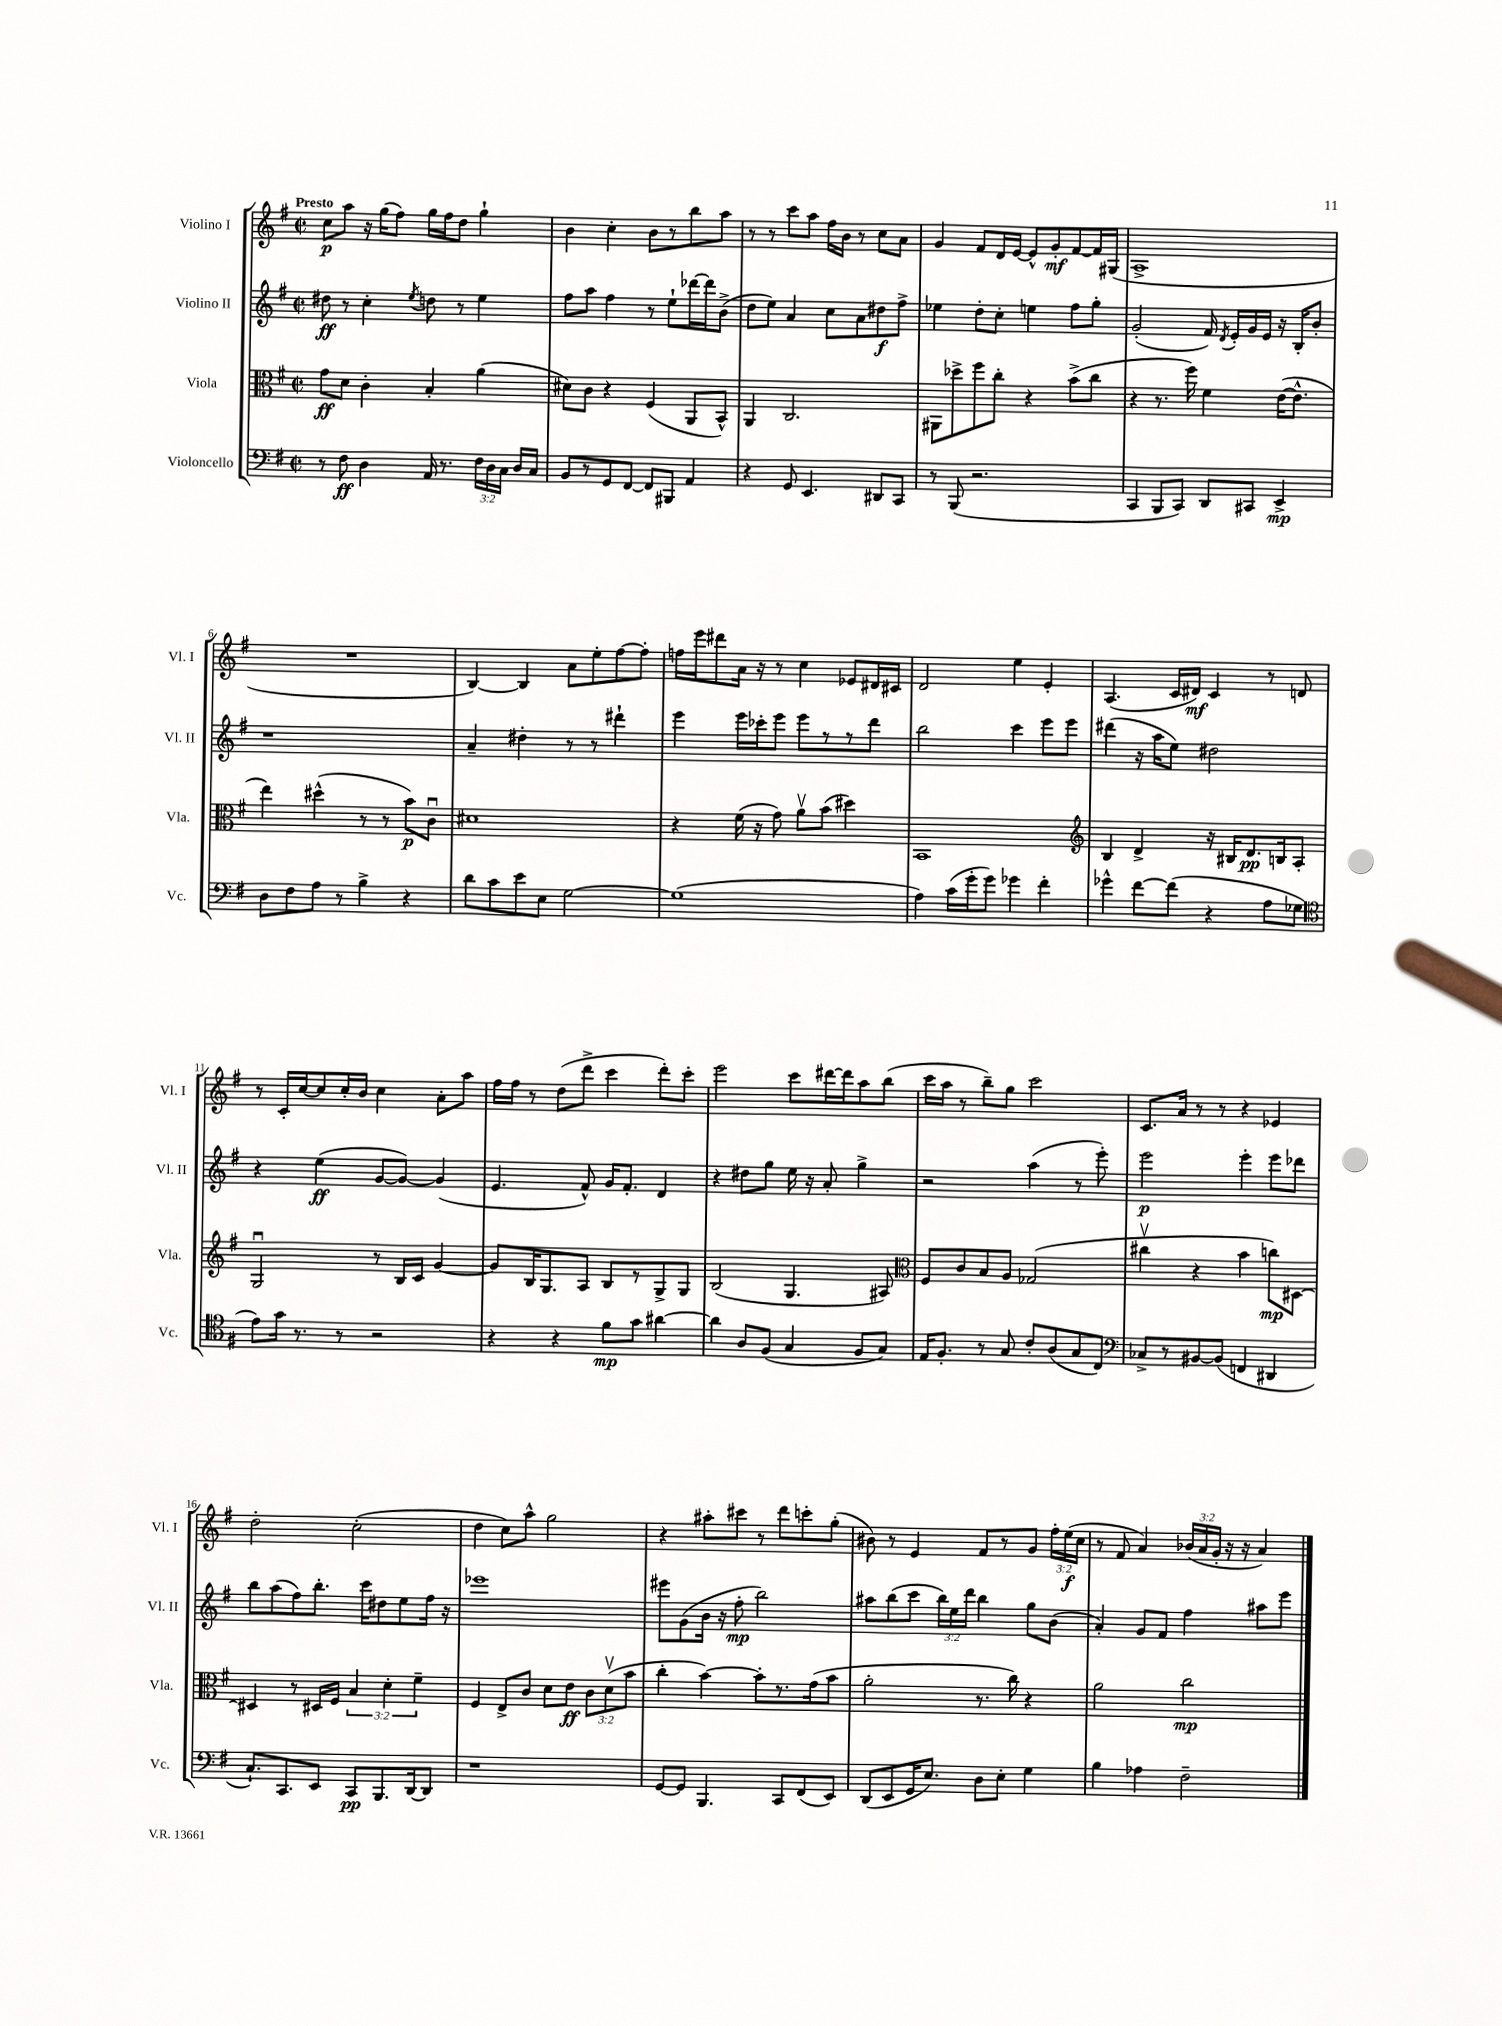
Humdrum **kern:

**kern	**dynam	**kern	**dynam	**kern	**dynam	**kern	**dynam
*part4	*part4	*part3	*part3	*part2	*part2	*part1	*part1
*staff4	*staff4	*staff3	*staff3	*staff2	*staff2	*staff1	*staff1
*I"Violoncello	*	*I"Viola	*	*I"Violino II	*	*I"Violino I	*
*I'Vc.	*	*I'Vla.	*	*I'Vl. II	*	*I'Vl. I	*
*clefF4	*	*clefC3	*	*clefG2	*	*clefG2	*
*k[f#]	*	*k[f#]	*	*k[f#]	*	*k[f#]	*
*M2/2	*	*M2/2	*	*M2/2	*	*M2/2	*
*met(c|)	*	*met(c|)	*	*met(c|)	*	*met(c|)	*
=1	=1	=1	=1	=1	=1	=1	=1
!	!	!	!	!	!	!LO:TX:a:B:t=Presto	!
8r	.	8g\L	ff	8dd#X\	ff	8cc\L	p
8F#\	ff	8d\J	.	8r	.	8aa\J	.
4D\	.	4c'\	.	4cc'\	.	16r	.
.	.	.	.	.	.	(16gg\KL	.
.	.	.	.	.	.	8ff#\J)	.
.	.	.	.	8qee/	.	.	.
16AA/	.	4B'/	.	8ddn\	.	16gg\LL	.
8.r	.	.	.	.	.	16ff#\J	.
.	.	.	.	8r	.	8dd\J	.
24F#\LL	.	(4a\	.	4ee\	.	4gg`\	.
24D\	.	.	.	.	.	.	.
24C\JJ	.	.	.	.	.	.	.
16D/LL	.	.	.	.	.	.	.
16C/JJ	.	.	.	.	.	.	.
=2	=2	=2	=2	=2	=2	=2	=2
8BB/L	.	8d#X\L)	.	8ff#\L	.	4b\	.
8r	.	8c\J	.	8aa\J	.	.	.
8GG/	.	4r	.	4ff#\	.	4cc'\	.
[8FF#/J	.	.	.	.	.	.	.
8FF#/L]	.	(4F#/	.	8r	.	8b\L	.
8BBB#X/J	.	.	.	8ee`\L	.	8r	.
4AA/	.	8AA/L	.	[16ddd-X\L	.	8bb\	.
.	.	.	.	16ddd-\J]	.	.	.
.	.	8BB^^/J)	.	(8b^\J	.	8aa\J	.
=3	=3	=3	=3	=3	=3	=3	=3
4r	.	4AA/	.	8dd\L	.	8r	.
.	.	.	.	8ee\J)	.	8r	.
8GG/	.	2.C/	.	4a/	.	8ccc\L	.
4.EE/	.	.	.	.	.	8aa\J	.
.	.	.	.	8cc\L	.	16ff#\LL	.
.	.	.	.	.	.	16b\JJ	.
.	.	.	.	8a\	.	8r	.
8DD#X/L	.	.	.	8dd#X\	f	8cc\L	.
8CC/J	.	.	.	8ff#^\J	.	8a\J	.
=4	=4	=4	=4	=4	=4	=4	=4
8r	.	8AA#X\L	.	4ee-X\	.	4g/	.
(8BBB/	.	8dd-X^\	.	.	.	.	.
2.r	.	8ff#\	.	8dd'\L	.	8f#/L	.
.	.	8cc'\J	.	8cc'\J	.	16d/L	.
.	.	.	.	.	.	[16e/JJ	.
.	.	4r	.	4een\	.	8e^^/L]	.
.	.	.	.	.	.	8g'/	mf
.	.	(8b^\L	.	8ff#\L	.	[8f#/	.
.	.	8cc\J	.	8gg'\J	.	16f#/L]	.
.	.	.	.	.	.	(16G#X/JJ	.
=5	=5	=5	=5	=5	=5	=5	=5
4CC/	.	4r	.	(2g'/	.	1A^	.
8BBB/L	.	8.r	.	.	.	.	.
8CC/J)	.	.	.	.	.	.	.
.	.	16ff#\)	.	.	.	.	.
8DD/L	.	4f#\	.	16f#/)	.	.	.
.	.	.	.	8qd/	.	.	.
.	.	.	.	16e'/LL	.	.	.
8CC#X/J	.	.	.	16g/	.	.	.
.	.	.	.	16e/JJ	.	.	.
4EE^/	mp	([16e\KL	.	16r	.	.	.
.	.	8.e^^\J]	.	16B'/KL	.	.	.
.	.	.	.	8b'/J	.	.	.
!!LO:LB:g=z
=6	=6	=6	=6	=6	=6	=6	=6
8D\L	.	4ee\)	.	1r	.	1r	.
8F#\	.	.	.	.	.	.	.
8A\J	.	(4dd#X^^\	.	.	.	.	.
8r	.	.	.	.	.	.	.
4B^\	.	8r	.	.	.	.	.
.	.	8r	.	.	.	.	.
4r	.	8b\L)	p	.	.	.	.
.	.	8cu\J	.	.	.	.	.
=7	=7	=7	=7	=7	=7	=7	=7
8d\L	.	1d#X	.	4a~/	.	[4B/)	.
8c\	.	.	.	.	.	.	.
8e\	.	.	.	4dd#X'\	.	4B/]	.
8E\J	.	.	.	.	.	.	.
[2G\	.	.	.	8r	.	8a\L	.
.	.	.	.	8r	.	8ee'\	.
.	.	.	.	4ddd#X`\	.	[8ff#\	.
.	.	.	.	.	.	8ff#'\J]	.
=8	=8	=8	=8	=8	=8	=8	=8
(1G]	.	4r	.	4eee\	.	16ffn\LL	.
.	.	.	.	.	.	16eee\J	.
.	.	.	.	.	.	8ddd#X\	.
.	.	(16f#\	.	16eee\LL	.	16a\Jk	.
.	.	16r	.	16ccc-X'\J	.	16r	.
.	.	8g\)	.	8eee\J	.	8r	.
.	.	8av\L	.	8eee\L	.	4cc\	.
.	.	(8b\J	.	8r	.	.	.
.	.	4dd#X\)	.	8r	.	8e-X/L	.
.	.	.	.	8ddd\J	.	16d#X/L	.
.	.	.	.	.	.	16c#X/JJ	.
=9	=9	=9	=9	=9	=9	=9	=9
4A\)	.	1BB	.	2bb\	.	2d/	.
(16c\LL	.	.	.	.	.	.	.
16g'\J	.	.	.	.	.	.	.
8g\J)	.	.	.	.	.	.	.
4g-X\	.	.	.	4ccc\	.	4ee\	.
4f#'\	.	.	.	8eee\L	.	4e'/	.
.	.	.	.	8eee\J	.	.	.
=10	=10	=10	=10	=10	=10	=10	=10
*	*	*clefG2	*	*	*	*	*
4g-X^^\	.	4B/	.	(4ddd#X\	.	(4.A/	.
[8f#\L	.	4d^/	.	16r	.	.	.
.	.	.	.	16aa\KL	.	.	.
(8f#\J]	.	.	.	8ee\J)	.	16c/LL	.
.	.	.	.	.	.	16d#X/JJ)	mf
4r	.	16r	.	2dd#X\	.	4c/	.
.	.	16B#X/KL	.	.	.	.	.
.	.	8.d/	pp	.	.	.	.
8A\L	.	.	.	.	.	8r	.
.	.	16Bn/k	.	.	.	.	.
8G-X\J	.	8A'/J	.	.	.	8dn/	.
!!LO:LB:g=z
=11	=11	=11	=11	=11	=11	=11	=11
*clefC4	*	*	*	*	*	*	*
8e\L)	.	2Gu/	.	4r	.	8r	.
16g\Jk	.	.	.	.	.	16c'/LL	.
8.r	.	.	.	.	.	[16cc/J	.
.	.	.	.	(4ee\	ff	8cc/]	.
8r	.	.	.	.	.	16cc'/L	.
.	.	.	.	.	.	16b/JJ	.
2r	.	8r	.	[8g/L	.	4cc\	.
.	.	16B/LL	.	8g/J_)	.	.	.
.	.	16c/JJ	.	.	.	.	.
.	.	[4g/	.	(4g/]	.	8a'\L	.
.	.	.	.	.	.	8aa\J	.
=12	=12	=12	=12	=12	=12	=12	=12
4r	.	8g/L]	.	4.e/	.	16ff#\LL	.
.	.	.	.	.	.	16ff#\JJ	.
.	.	16B/K	.	.	.	8r	.
.	.	8.G/	.	.	.	.	.
4r	.	.	.	.	.	(8dd\L	.
.	.	8A/J	.	8f#^^/)	.	8ddd^\J	.
8f#\L	mp	8B/L	.	16g/KL	.	4ccc\	.
.	.	.	.	8.f#'/J	.	.	.
8g\J	.	8r	.	.	.	.	.
[4a#X\	.	8G^/	.	4d/	.	8ddd'\L)	.
.	.	8G/J	.	.	.	8ccc'\J	.
=13	=13	=13	=13	=13	=13	=13	=13
4a#\]	.	(2B/	.	4r	.	2eee\	.
8A/L	.	.	.	8dd#X\L	.	.	.
(8F#/J	.	.	.	8gg\J	.	.	.
4G/	.	4.G/	.	16ee\	.	8ccc\L	.
.	.	.	.	16r	.	.	.
.	.	.	.	8a'/	.	[16ddd#X\L	.
.	.	.	.	.	.	16ddd#\J]	.
8F#/L	.	.	.	4gg^\	.	8aa\	.
8G/J)	.	8A#X/)	.	.	.	(8bb\J	.
=14	=14	=14	=14	=14	=14	=14	=14
*	*	*clefC3	*	*	*	*	*
16E/KL	.	8F#/L	.	2r	.	16ccc\LL	.
8.F#'/J	.	.	.	.	.	16aa\JJ	.
.	.	8c/	.	.	.	8r	.
8r	.	8B/	.	.	.	8bb~\L)	.
8G/	.	8A/J	.	.	.	8gg\J	.
8c'/L	.	(2G-X/	.	(4aa\	.	2ccc\	.
(8A/	.	.	.	.	.	.	.
8G/	.	.	.	8r	.	.	.
8C/J)	.	.	.	8eee'\)	.	.	.
=15	=15	=15	=15	=15	=15	=15	=15
*clefF4	*	*	*	*	*	*	*
8C-X^/L	.	4cc#Xv\	.	2eee\	p	8.c/L	.
8r	.	.	.	.	.	.	.
.	.	.	.	.	.	16a/Jk	.
[8BB#X/	.	4r	.	.	.	8r	.
(8BB#/J]	.	.	.	.	.	8r	.
4FFn/	.	4b\	.	4eee'\	.	4r	.
4DD#X/	.	8ccn\L)	mp	8eee\L	.	4e-X/	.
.	.	[8D#X\J	.	8ddd-X\J	.	.	.
!!LO:LB:g=z
=16	=16	=16	=16	=16	=16	=16	=16
8.C`/L)	.	4D#X/]	.	8bb\L	.	2dd'\	.
.	.	.	.	(8aa\	.	.	.
8.CC/	.	.	.	.	.	.	.
.	.	8r	.	8ff#\)	.	.	.
8EE/J	.	16D#X/LL	.	8.bb'\J	.	.	.
.	.	16F#/JJ	.	.	.	.	.
8CC/L	pp	6B/	.	.	.	(2cc'\	.
.	.	.	.	16ccc\KL	.	.	.
8.BBB/	.	.	.	8dd#X\	.	.	.
.	.	6d'\	.	.	.	.	.
.	.	.	.	8ee\	.	.	.
[16DD/k	.	.	.	.	.	.	.
.	.	6f#~\	.	.	.	.	.
8DD/J]	.	.	.	16ff#\Jk	.	.	.
.	.	.	.	16r	.	.	.
=17	=17	=17	=17	=17	=17	=17	=17
1r	.	4F#/	.	1eee-X	.	4dd\	.
.	.	8E^/L	.	.	.	8cc\L)	.
.	.	8c/J	.	.	.	8aa^^\J	.
.	.	8d\L	.	.	.	2gg\	.
.	.	8e\J	ff	.	.	.	.
.	.	12c\L	.	.	.	.	.
.	.	(12dv\	.	.	.	.	.
.	.	12b\J	.	.	.	.	.
=18	=18	=18	=18	=18	=18	=18	=18
[8GG/L	.	4cc'\	.	8eee#X\L	.	4r	.
8GG/J]	.	.	.	(8g\	.	.	.
4.BBB/	.	[4b\)	.	16b\Jk	.	8aa#X'\L	.
.	.	.	.	16r	.	.	.
.	.	.	.	8ff#'\	mp	8ccc#X\J	.
.	.	8b'\L]	.	2bb\)	.	8r	.
8CC/L	.	8.r	.	.	.	8ddd\L	.
(8FF#/	.	.	.	.	.	8cccn'\	.
.	.	(16g\k	.	.	.	.	.
8EE/J)	.	8b\J	.	.	.	(8gg'\J	.
=19	=19	=19	=19	=19	=19	=19	=19
(8DD/L	.	2a'\	.	8aa#X\L	.	8b#X\)	.
8EE/	.	.	.	(8bb\	.	8r	.
16GG/K	.	.	.	8ccc\J	.	4e/	.
8.E/J)	.	.	.	.	.	.	.
.	.	.	.	24bb\LL)	.	.	.
.	.	.	.	24ee\	.	.	.
.	.	.	.	24ddd\JJ	.	.	.
8D\L	.	8.r	.	4bb\	.	8f#/L	.
8E'\J	.	.	.	.	.	8r	.
.	.	16cc\)	.	.	.	.	.
4G\	.	4r	.	8gg\L	.	8g/J	.
.	.	.	.	(8b\J	.	24ff#'\LL	.
.	.	.	.	.	.	(24ee\	f
.	.	.	.	.	.	24cc\JJ	.
=20	=20	=20	=20	=20	=20	=20	=20
4B\	.	2a\	.	4a'/)	.	8r	.
.	.	.	.	.	.	8f#/	.
4A-X\	.	.	.	8g/L	.	4a/)	.
.	.	.	.	8f#/J	.	.	.
2F#~\	.	2cc\	mp	4ff#\	.	(24b-X/LL	.
.	.	.	.	.	.	24a/	.
.	.	.	.	.	.	24g'/JJ	.
.	.	.	.	.	.	16r	.
.	.	.	.	.	.	16r	.
.	.	.	.	8aa#X\L	.	4a/)	.
.	.	.	.	8eee\J	.	.	.
==	==	==	==	==	==	==	==
*-	*-	*-	*-	*-	*-	*-	*-
